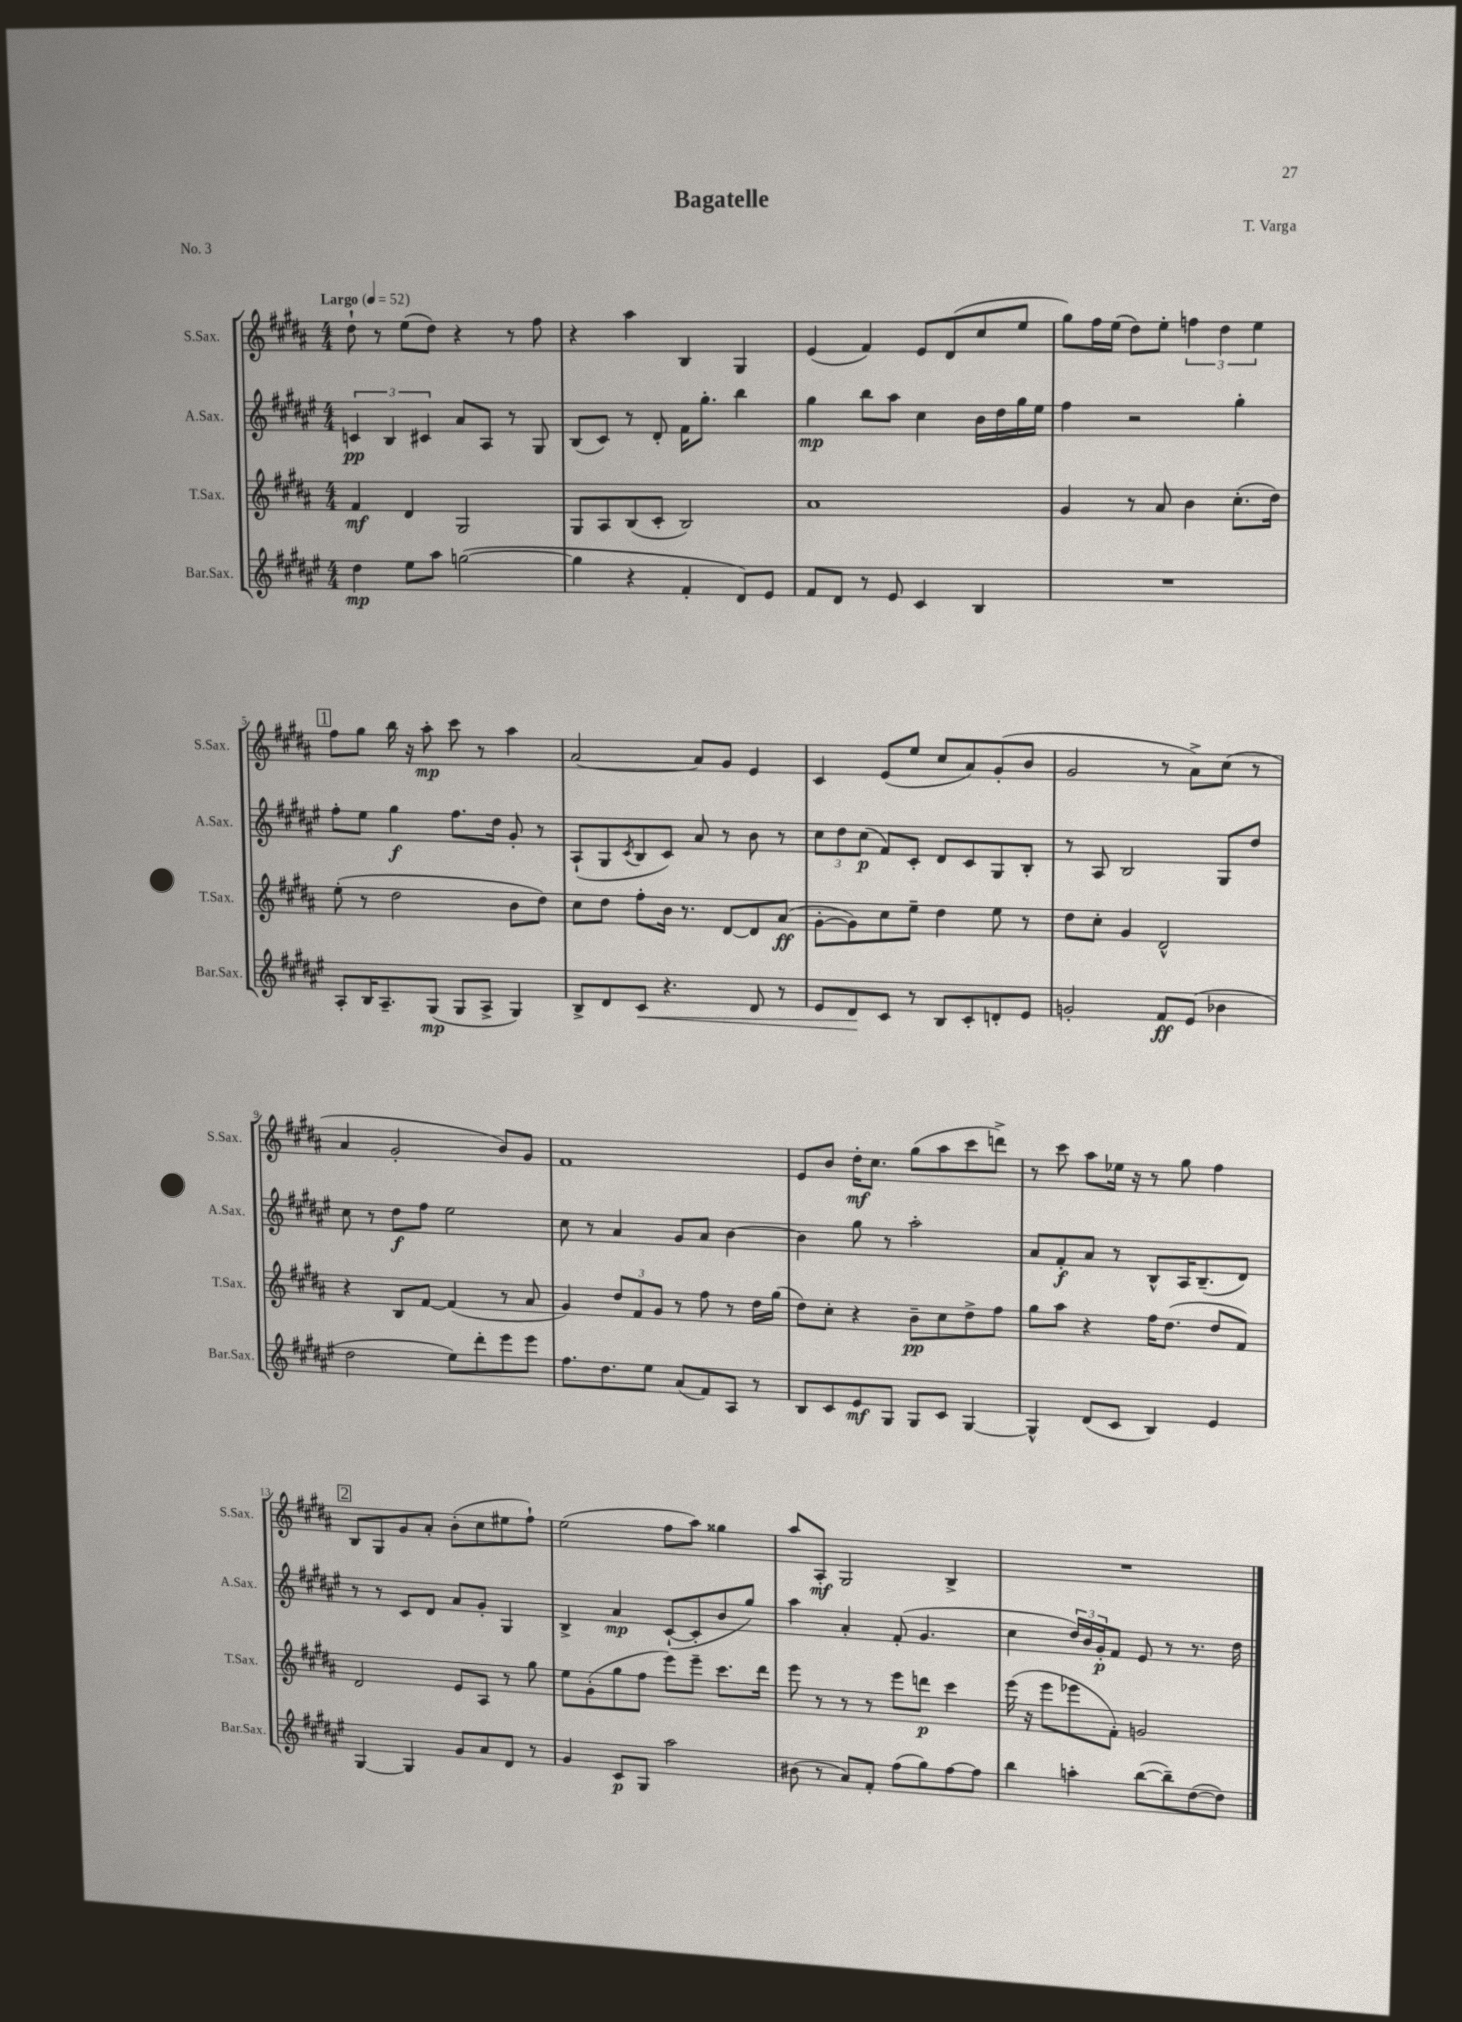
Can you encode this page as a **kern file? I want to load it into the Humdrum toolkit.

**kern	**kern	**kern	**kern
*staff4	*staff3	*staff2	*staff1
*clefG2	*clefG2	*clefG2	*clefG2
*k[f#c#g#d#a#e#]	*k[f#c#g#d#a#]	*k[f#c#g#d#a#e#]	*k[f#c#g#d#a#]
*M4/4	*M4/4	*M4/4	*M4/4
*MM52	*MM52	*MM52	*MM52
4dd#	4f#	6c	8dd#`
.	.	.	8r
.	.	6B	.
8ee#	4d#	.	(8ee
.	.	6c#	.
8aa#	.	.	8dd#)
([2gg	2G#	8a#	4r
.	.	8A#	.
.	.	8r	8r
.	.	8G#	8ff#
=	=	=	=
4gg]	8G#	(8B	4r
.	8A#	8c#)	.
4r	(8B	8r	4aa#
.	8c#'	8d#'	.
4f#'	2B)	16f#	4B
.	.	8.gg#'	.
8d#)	.	4bb	4G#
8e#	.	.	.
=	=	=	=
8f#	1a#	4gg#	(4e
8d#	.	.	.
8r	.	8bb	4f#)
8e#	.	8aa#	.
4c#	.	4cc#	8e
.	.	.	(8d#
4B	.	16b	8cc#
.	.	16dd#	.
.	.	16gg#	8ee
.	.	16ee#	.
=	=	=	=
1r	4g#	4ff#	8gg#)
.	.	.	16ff#
.	.	.	(16ee
.	8r	2r	8dd#)
.	8a#	.	8ee'
.	4b	.	6ff
.	.	.	6dd#
.	(8.cc#'	4gg#'	.
.	.	.	6ee
.	16dd#)	.	.
=	=	=	=
8A#'	(8ee'	8ff#'	8ff#
16B	8r	8ee#	8gg#
8.A#~	.	.	.
.	2dd#	4gg#	16bb
.	.	.	16r
(8G#	.	.	8aa#'
8G#	.	8.ff#	8ccc#
8A#^	.	.	8r
.	.	16dd#	.
4G#)	8b	8g#'	4aa#
.	8dd#)	8r	.
=	=	=	=
8B^	8cc#	(8A#`	[2a#
8d#	8dd#	8G#	.
.	.	8qc#	.
8c#	8ff#'	8B	.
4.r	16b	8c#)	.
.	8.r	.	.
.	.	8a#	8a#]
.	[8d#	8r	8g#
8d#	8d#]	8b	4e
8r	(8a#	8r	.
=	=	=	=
8e#	[8g#'	12cc#	4c#
.	.	12dd#	.
8d#	8g#])	.	.
.	.	(12cc#	.
8c#	8cc#	8f#)	(8e
8r	8ee~	8c#'	8ee
8B	4dd#	8d#	8cc#
8c#'	.	8c#	8a#)
8d'	8ee	8G#	(8g#'
8e#	8r	8B'	8b
=	=	=	=
2g'	8dd#	8r	2g#
.	8cc#'	8A#	.
.	4g#	2B	.
8f#	2d#^^	.	8r
(8e#	.	.	8a#^)
4b-	.	8G#	(8cc#
.	.	8dd#	8r
=	=	=	=
2dd#	4r	8cc#	4a#
.	.	8r	.
.	8B	8dd#	2g#'
.	[8f#	8ff#	.
8ee#)	(4f#]	2ee#	.
8ddd#'	.	.	.
8eee#	8r	.	8b)
8eee#	8a#	.	8g#
=	=	=	=
8.ff#	4g#)	8cc#	1f#
.	.	8r	.
8.dd#	.	.	.
.	12dd#	4a#	.
.	12f#	.	.
8ee#	.	.	.
.	12g#	.	.
(8a#	8r	8g#	.
8f#)	8ff#	8a#	.
8A#	8r	[4b	.
8r	16dd#	.	.
.	(16gg#	.	.
=	=	=	=
8B	8dd#)	4b]	8e
8c#	8cc#'	.	8b
8e#	4r	8gg#	16dd#'
.	.	.	8.cc#
8G#	.	8r	.
8G#	8b~	2aa#'	(8gg#
8c#	8cc#	.	8aa#
[4G#	8dd#^	.	8ccc#
.	8ff#	.	8ddd^)
=	=	=	=
4G#^^]	8gg#	8a#	8r
.	8aa#	8f#'	8ccc#
(8d#	4r	8a#	8aa#
8c#	.	8r	16ee-
.	.	.	16r
4B)	16ff#	8B^^	8r
.	(8.dd#	.	.
.	.	16A#	8gg#
.	.	(8.B~	.
4e#	8dd#	.	4ff#
.	8f#)	8d#)	.
=	=	=	=
[4G#	2d#	8r	8B
.	.	8r	8G#
4G#]	.	8c#	8g#
.	.	8d#	8a#'
8g#	8e	8a#	(8b'
8a#	8A#	8g#'	8cc#
8d#	8r	4G#	8ee#
8r	8gg#	.	8ff#`)
=	=	=	=
4g#	8ee	4B^	(2ee
.	(8g#'	.	.
8c#	8gg#	4a#	.
8G#	8ff#	.	.
2aa#	8eee)	([8c#`	8ff#
.	8eee~	8c#']	8aa#)
.	8.ccc#	8b	4gg##
.	.	8gg#)	.
.	16ddd#	.	.
=	=	=	=
(8b#	8eee	4aa#	8aa#
8r	8r	.	8A#'
8a#)	8r	4a#'	2G#
8f#'	8r	.	.
(8ff#	8eee	(8f#'	.
8gg#)	8ddd	4.g#	.
[8ff#	4ccc#	.	4B^
8ff#]	.	.	.
=	=	=	=
4bb	(16eee	4cc#	1r
.	16r	.	.
.	8eee	.	.
4aa'	8eee-	24dd#)	.
.	.	24b	.
.	.	24g#'	.
.	8f#')	8f#	.
([8bb	2g	8e#	.
8bb~])	.	8r	.
([8dd#	.	8.r	.
8dd#])	.	.	.
.	.	16dd#	.
==	==	==	==
*-	*-	*-	*-
